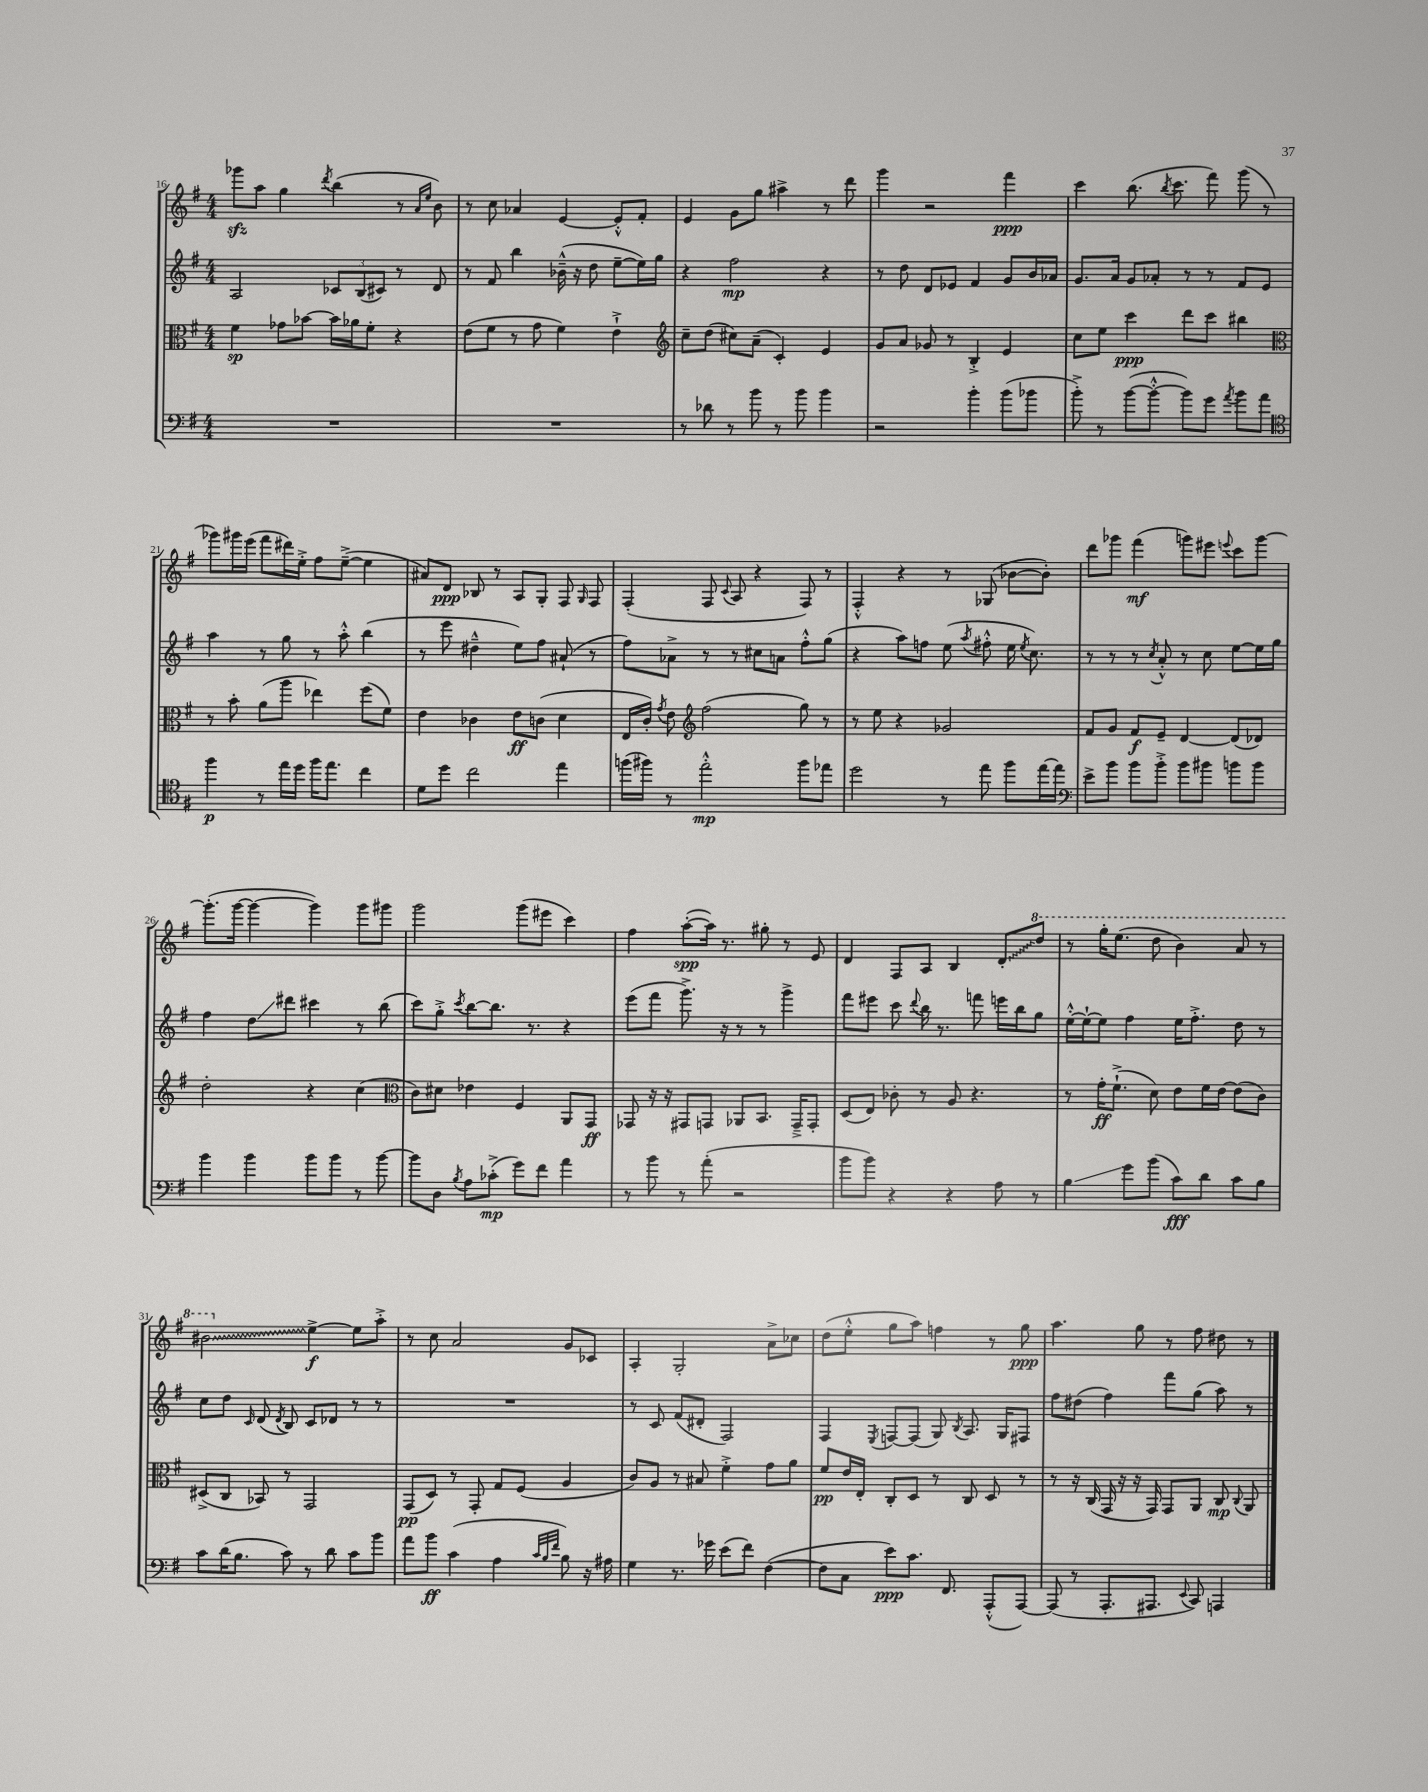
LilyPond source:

<<
\new StaffGroup <<
\new Staff = "s0" {
    \clef treble \key g \major \numericTimeSignature \time 4/4
    \autoBeamOff ges'''8[\sfz a''8] g''4 \acciaccatura { d'''8 } b''4( r8 \grace { a'16[ e''16] } b'8) |
    r8 c''8 aes'4 e'4~ e'8[-.-^ fis'8]-. |
    e'4 g'8[ g''8] ais''4-> r8 d'''8 |
    g'''4 r2 fis'''4\ppp |
    c'''4 b''8.( \acciaccatura { b''8 } c'''8. fis'''8) g'''8( r8 |
    ges'''8[) gis'''16 e'''16]( fis'''8[ dis'''16) e''16]-.-> fis''8[ e''8]~--->( e''4 |
    ais'8[) d'8]\ppp bes8 r8 a8[ g8]-. fis8 \grace { g16 } fis8 |
    fis4-.( fis8 \appoggiatura { c'8 } a8 r4 fis8) r8 |
    fis4-.-^ r4 r8 ges8( bes'8[~ bes'8]-.) |
    d'''8[ ges'''8] fis'''4\mf( g'''8[) eis'''8] \appoggiatura { e'''8 } c'''8[ g'''8]~ |
    g'''8.[-.( g'''16]~ g'''4~ g'''4) g'''8[ gis'''8] |
    g'''2 g'''8[( eis'''8] c'''4) |
    fis''4 a''8[~-.\spp( a''16]) r8. gis''8-. r8 e'8 |
    d'4 fis8[ a8] b4 \once \override Glissando.style = #'zigzag d'8[-.\glissando \ottava #1 d'''8] |
    r8 g'''16[-. e'''8.]( d'''8 b''4) a''8 r8 |
    \once \override Glissando.style = #'zigzag bis''2\glissando \ottava #0 e''4~->\f e''8[ a''8]-.-> |
    r8 c''8 a'2 g'8[ ces'8] |
    a4-. g2-. a'8[-> ces''8] |
    d''8[( e''8]-.-^ g''8[ a''8]) f''4 r8 g''8\ppp |
    a''4. g''8 r8 fis''8 dis''8 r8 \bar "|." |
}
\new Staff = "s1" {
    \clef treble \key g \major \numericTimeSignature \time 4/4
    \autoBeamOff a2 \tuplet 3/2 { ces'8[ b8( cis'8]) } r8 d'8 |
    r8 fis'8 b''4 bes'16---^( r16 d''8 e''8[~-- e''16) g''16] |
    r4 fis''2\mp r4 |
    r8 d''8 d'8[ ees'8] fis'4 g'8[ b'16 aes'16] |
    g'8.[ a'16] g'8[ aes'8]-. r8 r8 fis'8[ e'8] |
    a''4 r8 g''8 r8 a''8-.-^ b''4( |
    r8 e'''8 dis''4---^ e''8[) fis''8] ais'8-!( r8 |
    fis''8[) aes'8]-> r8 r8 cis''8[ a'8] fis''8[-.-^ g''8]( |
    r4 a''8[) f''8] e''8( \acciaccatura { a''8 } fis''8-.-^ e''16 \acciaccatura { e''8 } c''8.) |
    r8 r8 r8 \acciaccatura { c''8 } a'8-.-^ r8 c''8 e''8[~ e''16 g''16] |
    fis''4 d''8[\glissando dis'''8] cis'''4 r8 b''8( |
    c'''8[) g''8]-.-> \acciaccatura { c'''8 } b''8[~ b''8.] r8. r4 |
    e'''8[( fis'''8] g'''8.->) r16 r8 r8 g'''4-> |
    fis'''8[ eis'''8] c'''8 \appoggiatura { d'''8 } b''16 r8. f'''8 e'''16[ b''16 g''8] |
    e''16[~-.-^ e''16~-! e''8] fis''4 e''16[ fis''8.]-.-> d''8 r8 |
    c''8[ d''8] \grace { c'16 } d'8( \acciaccatura { d'8 } b8) c'8[ des'8] r8 r8 |
    R1 |
    r8 c'8 fis'8[( dis'8]-. fis2) |
    fis4 \acciaccatura { e8 } f8[~ f8]( g8) \acciaccatura { b8 } a8. g16[ fis8] |
    fis''8[ dis''8]( fis''4) fis'''8[ g''8]( a''8) r8 \bar "|." |
}
\new Staff = "s2" {
    \clef alto \key g \major \numericTimeSignature \time 4/4
    \autoBeamOff fis'4\sp ges'8[ bes'8]~ bes'16[ aes'16 fis'8]-. r4 |
    e'8[( fis'8] r8 g'8 fis'4) e'4-!-> |
    \clef treble c''8[-- d''8]( cis''8[) a'8]--( c'4-.) e'4 |
    g'8[ a'8] ges'8 r8 b4-.-> e'4 |
    c''8[ e''8] c'''4\ppp d'''8[ c'''8] bis''4 |
    \clef alto r8 b'8-. a'8[( a''8] ees''4) fis''8[( fis'8]) |
    e'4 ces'4 e'8[\ff c'8]( d'4 |
    e16[ c'16]-.) \acciaccatura { g'8 } e'8 \clef treble fis''2( g''8) r8 |
    r8 e''8 r4 ges'2 |
    fis'8[ g'8] fis'8[\f e'8]-- d'4~ d'8[( des'8]) |
    d''2-. r4 c''4( |
    \clef alto c'8[) dis'8] ees'4 fis4 a,8[ g,8]\ff |
    ges,8 r16 r16 gis,8[ g,8] aes,8[ b,8.] g,16[---> g,8]-. |
    d8[( e8]) ces'8-. r8 a8 r4. |
    r8 g'16[-.\ff fis'8.]-!->( d'8) e'8[ fis'16 e'16]~ e'8[( c'8]) |
    dis8[->( c8] bes,8) r8 g,2 |
    g,8[\pp( d8]) r8 g,8-. g8[ fis8]( a4 |
    c'8[) a8] r8 bis8 fis'4-.-> g'8[ a'8] |
    fis'8[\pp e'16 e16]-. c8[-. d8] r8 c8 d8 r8 |
    r8 r16 c16( g,16 r16 r16 g,16) g,8[ a,8] c8\mp \appoggiatura { c8 } a,8 \bar "|." |
}
\new Staff = "s3" {
    \clef bass \key g \major \numericTimeSignature \time 4/4
    \autoBeamOff R1 |
    R1 |
    r8 des'8 r8 b'8 r8 b'8 b'4 |
    r2 b'4-. b'8[( bes'8] |
    b'8-.->) r8 b'8[~( b'8]~-.-^ b'8[) g'8] \acciaccatura { a'8 } b'8[ a'8] |
    \clef tenor fis''4\p r8 e''16[ d''16] fis''16[ e''8.] c''4 |
    d'8[ d''8] c''2 e''4 |
    f''16[( fis''16]) r8 e''2-.-^\mp fis''8[ ees''8] |
    d''2 r8 e''8 fis''8[ e''16~ e''16] |
    \clef bass e'8[-> b'8] b'8[ b'8]-.-> b'8[ bis'8] b'8[ b'8] |
    b'4 b'4 b'8[ b'8] r8 b'8~ |
    b'8[ d8] \acciaccatura { b8 } a8[ ces'8]-.->\mp( g'8[) fis'8] a'4 |
    r8 b'8 r8 a'8-.( r2 |
    b'8[ b'8]) r4 r4 a8 r8 |
    b4\glissando g'8[ b'8]( c'8[\fff) d'8] c'8[ b8] |
    c'8[ d'16( b8.] c'8) r8 d'8 c'8[ b'8] |
    a'8[ b'8]\ff c'4( a4 \grace { c'32[ b32 fis'32] } b8) r16 ais16 |
    g4 r8. ges'16 e'8[( fis'8]) fis4~( |
    fis8[ c8] e'8[\ppp) c'8.] fis,8. a,,8[-.-^( a,,8]~) |
    a,,8( r8 a,,8.[-. ais,,8.] \appoggiatura { e,8 } c,8) a,,4 \bar "|." |
}
>>
>>
\layout { \context { \Score currentBarNumber = #16 } }
